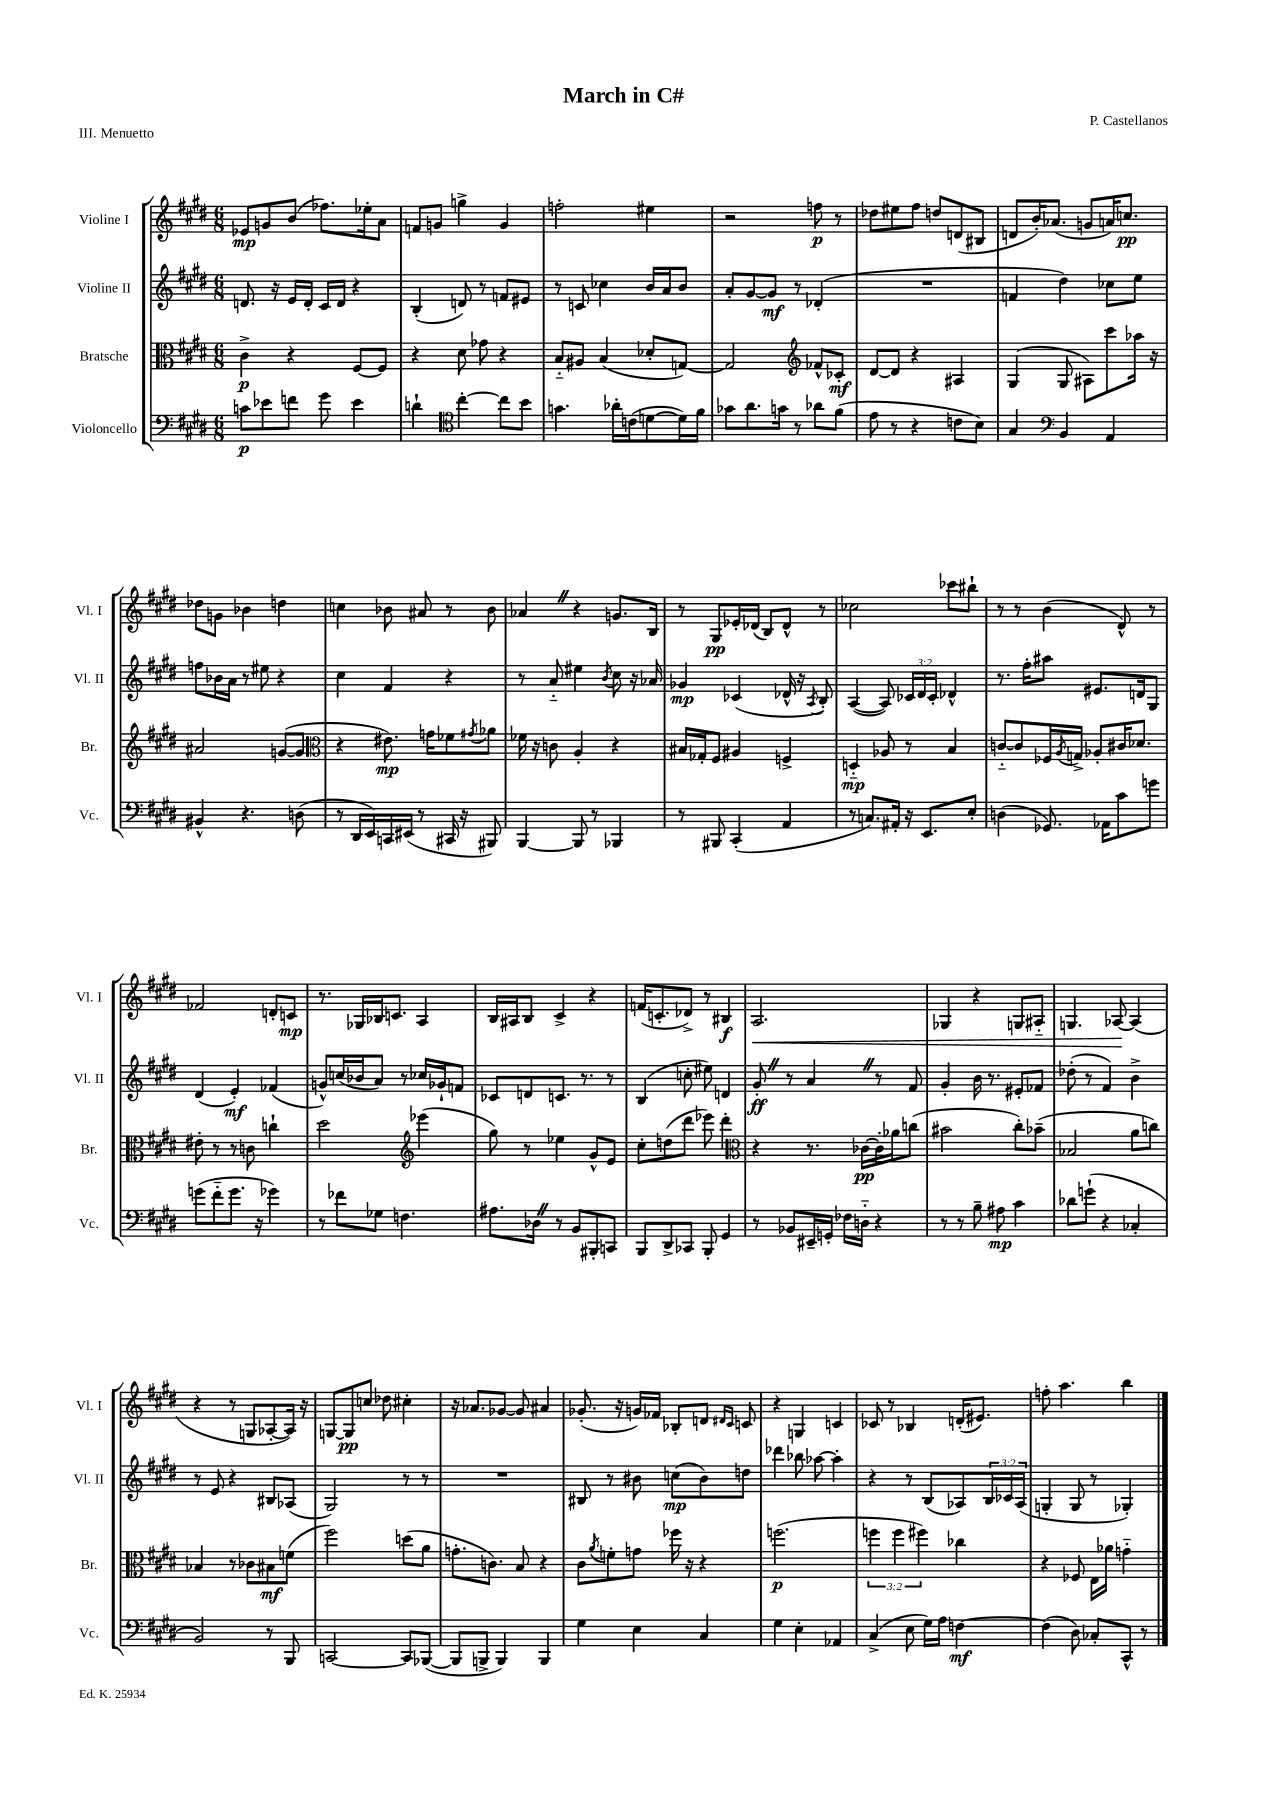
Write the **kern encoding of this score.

**kern	**dynam	**kern	**dynam	**kern	**dynam	**kern	**dynam
*part4	*part4	*part3	*part3	*part2	*part2	*part1	*part1
*staff4	*staff4	*staff3	*staff3	*staff2	*staff2	*staff1	*staff1
*I"Violoncello	*	*I"Bratsche	*	*I"Violine II	*	*I"Violine I	*
*I'Vc.	*	*I'Br.	*	*I'Vl. II	*	*I'Vl. I	*
*clefF4	*	*clefC3	*	*clefG2	*	*clefG2	*
*k[f#c#g#d#]	*	*k[f#c#g#d#]	*	*k[f#c#g#d#]	*	*k[f#c#g#d#]	*
*M6/8	*	*M6/8	*	*M6/8	*	*M6/8	*
=1	=1	=1	=1	=1	=1	=1	=1
8cn\L	p	4c#^\	p	8.dn/	.	8e-X/L	mp
8e-X\	.	.	.	.	.	8gn/	.
.	.	.	.	16r	.	.	.
8fn\J	.	4r	.	16e/LL	.	(8b/J	.
.	.	.	.	16d'/JJ	.	.	.
8g#\	.	.	.	16c#/LL	.	8.ff-X\L)	.
.	.	.	.	16d/JJ	.	.	.
4e-\	.	[8F#/L	.	4r	.	.	.
.	.	.	.	.	.	16ee-X'\k	.
.	.	8F#/J]	.	.	.	8a\J	.
=2	=2	=2	=2	=2	=2	=2	=2
4dn`\	.	4r	.	(4B'/	.	8fn/L	.
.	.	.	.	.	.	8gn/J	.
*clefC4	*	*	*	*	*	*	*
[4cc#'\	.	8d#\	.	8dn/)	.	4ggn^\	.
.	.	8g-X\	.	8r	.	.	.
8cc#\L]	.	4r	.	8fn/L	.	4g/	.
8b\J	.	.	.	8e#X/J	.	.	.
=3	=3	=3	=3	=3	=3	=3	=3
4.gn\	.	8B/L	.	8r	.	2ffn'\	.
.	.	8A#X/J	.	8cn/	.	.	.
.	.	(4B/	.	4cc-X\	.	.	.
16a-X'\LL	.	.	.	.	.	.	.
(16cn\J	.	.	.	.	.	.	.
[8dn\	.	8d-X'/L	.	16b/LL	.	4ee#X\	.
.	.	.	.	16a/J	.	.	.
16d\L])	.	[8Gn/J)	.	8b/J	.	.	.
16f#\JJ	.	.	.	.	.	.	.
=4	=4	=4	=4	=4	=4	=4	=4
8g-X\L	.	2G/]	.	8a'/L	.	2r	.
8.a\	.	.	.	[8g#/	.	.	.
.	.	.	.	8g#/J]	mf	.	.
16gn\Jk	.	.	.	.	.	.	.
8r	.	.	.	8r	.	.	.
*	*	*clefG2	*	*	*	*	*
8a-X\L	.	8f-X^^/L	.	(4d-X'/	.	8ffn\	p
(8f#\J	.	8c-X'/J	mf	.	.	8r	.
=5	=5	=5	=5	=5	=5	=5	=5
8e\	.	[8d#/L	.	2.r	.	8dd-X\L	.
8r	.	8d#/J]	.	.	.	8ee#X\	.
4r	.	4r	.	.	.	8ff#\J	.
.	.	.	.	.	.	8ddn/L	.
8cn\L	.	4A#X/	.	.	.	(8dn/	.
8B\J)	.	.	.	.	.	8B#X/J	.
=6	=6	=6	=6	=6	=6	=6	=6
4G#/	.	(4G#/	.	4fn/	.	8dn/L	.
.	.	.	.	.	.	16b'/K)	.
.	.	.	.	.	.	(8.a-X/J	.
*clefF4	*	*	*	*	*	*	*
4BB/	.	8G#/	.	4dd#\)	.	.	.
.	.	8A#X\L)	.	.	.	8gn/L	.
4AA/	.	8ccc#\	.	8cc-X\L	.	16an/K)	.
.	.	.	.	.	.	8.ccn/J	pp
.	.	16aa-X\Jk	.	8ee\J	.	.	.
.	.	16r	.	.	.	.	.
!!LO:LB:g=z
=7	=7	=7	=7	=7	=7	=7	=7
4BB#X^^/	.	2a#X/	.	8ffn\L	.	8dd-X\L	.
.	.	.	.	16b-X\L	.	8gn\J	.
.	.	.	.	16a\JJ	.	.	.
4.r	.	.	.	8r	.	4b-X\	.
.	.	.	.	8ee#X\	.	.	.
.	.	([8gn/L	.	4r	.	4ddn\	.
(8Dn\	.	8g/J]	.	.	.	.	.
=8	=8	=8	=8	=8	=8	=8	=8
*	*	*clefC3	*	*	*	*	*
8r	.	4r	.	4cc#\	.	4ccn\	.
16DD#/LL	.	.	.	.	.	.	.
16EE/)	.	.	.	.	.	.	.
16CCn/	.	8.e#X\)	mp	4f#/	.	8b-X\	.
(16EE#X/JJ	.	.	.	.	.	.	.
8r	.	.	.	.	.	8a#X/	.
.	.	16gn\KL	.	.	.	.	.
16CC#X/	.	8f-X\	.	4r	.	8r	.
16r	.	.	.	.	.	.	.
.	.	8qg#X/	.	.	.	.	.
8BBB#X/)	.	8a-X\J	.	.	.	8b-\	.
=9	=9	=9	=9	=9	=9	=9	=9
[4BBB/	.	16f-X\	.	8r	.	4a-XZ/	.
.	.	16r	.	.	.	.	.
.	.	8cn\	.	8a/	.	.	.
8BBB/]	.	4A'/	.	4ee#X\	.	4r	.
8r	.	.	.	.	.	.	.
.	.	.	.	8qb/	.	.	.
4BBB-X/	.	4r	.	8cc#\	.	8.gn/L	.
.	.	.	.	16r	.	.	.
.	.	.	.	16a-X/	.	16B/Jk	.
=10	=10	=10	=10	=10	=10	=10	=10
8r	.	16B#X/LL	.	4g-X/	mp	8r	.
.	.	16G-X'/J	.	.	.	.	.
8BBB#X/	.	8F#/J	.	.	.	8G#/L	pp
(4CC#'/	.	4A#X/	.	(4c-X/	.	16e-X'/L	.
.	.	.	.	.	.	(16d-X/JJ	.
.	.	.	.	.	.	8B/L)	.
4AA/	.	4Fn^/	.	16d-X^^/	.	8d-^^/J	.
.	.	.	.	16r	.	.	.
.	.	.	.	8qA/	.	.	.
.	.	.	.	8B'/)	.	8r	.
=11	=11	=11	=11	=11	=11	=11	=11
8r	.	4Dn/	mp	([4A/	.	2cc-X\	.
8.Cn/L)	.	.	.	.	.	.	.
.	.	8A-X/	.	8A/])	.	.	.
16AA#X'/Jk	.	.	.	.	.	.	.
16r	.	8r	.	24c-X/LL	.	.	.
.	.	.	.	24d#/	.	.	.
8.EE/L	.	.	.	.	.	.	.
.	.	.	.	24c-'/JJ	.	.	.
.	.	4B/	.	4d-X^^/	.	8ccc-X\L	.
8E'/J	.	.	.	.	.	8bb#X`\J	.
=12	=12	=12	=12	=12	=12	=12	=12
(4Dn\	.	[8cn/L	.	8.r	.	8r	.
.	.	8c/]	.	.	.	8r	.
.	.	.	.	16ff#'\KL	.	.	.
8.GG-X/)	.	16F-X/L	.	8aa#X\J	.	(4b\	.
.	.	8qA/	.	.	.	.	.
.	.	16Gn^/JJ	.	.	.	.	.
.	.	8A-X'/L	.	8.e#X/L	.	.	.
16AA-X\KL	.	.	.	.	.	.	.
8c#\	.	16c#X/K	.	.	.	8d#^^/)	.
.	.	8.d-X/J	.	16dn/k	.	.	.
8gn\J	.	.	.	8G#/J	.	8r	.
!!LO:LB:g=z
=13	=13	=13	=13	=13	=13	=13	=13
(8gn\L	.	8e#X'\	.	(4d#/	.	2f-X/	.
8f#\	.	8r	.	.	.	.	.
8.g\J	.	8r	.	4e'/)	mf	.	.
.	.	8cn\	.	.	.	.	.
16r	.	.	.	.	.	.	.
4g-X\)	.	4ccn`\	.	(4f-X/	.	8dn'/L	.
.	.	.	.	.	.	8cn/J	mp
=14	=14	=14	=14	=14	=14	=14	=14
8r	.	2dd#\	.	8gn^^/L)	.	8.r	.
8f-X\L	.	.	.	(16ccn/L	.	.	.
.	.	.	.	16b-X/J	.	16G-X/LL	.
8G-X\J	.	.	.	8a/J)	.	16B-X/J	.
.	.	.	.	.	.	8.cn/J	.
4.Fn\	.	.	.	8r	.	.	.
*	*	*clefG2	*	*	*	*	*
.	.	(4eee-X\	.	16cc-X/LL	.	4A/	.
.	.	.	.	16g-X`/J	.	.	.
.	.	.	.	8fn/J	.	.	.
=15	=15	=15	=15	=15	=15	=15	=15
8.A#X\L	.	8gg#\)	.	8c-X/L	.	16B/LL	.
.	.	.	.	.	.	16A#X/J	.
.	.	8r	.	8dn/	.	8B/J	.
16D-XZ\Jk	.	.	.	.	.	.	.
8r	.	4ee-X\	.	8.cn/J	.	4c#^/	.
8BB/L	.	.	.	.	.	.	.
.	.	.	.	8.r	.	.	.
8BBB#X'/	.	8g#^^/L	.	.	.	4r	.
8CCn/J	.	8e/J	.	8r	.	.	.
=16	=16	=16	=16	=16	=16	=16	=16
8BBB/L	.	8cc#'\L	.	(4B/	.	(16fn/KL	.
.	.	.	.	.	.	8.cn'/	.
8DD#^/	.	(8ddn\	.	.	.	.	.
8CC-X/J	.	8ddd#\J	.	8ccn'\	.	8d-X^/J)	.
8BBB'/	.	8eee-X\)	.	8ee#X\)	.	8r	.
4GG#/	.	4ddd#'\	.	4dn/	.	4B#X/	f
=17	=17	=17	=17	=17	=17	=17	=17
*	*	*clefC3	*	*	*	*	*
!	!	!	!	!	!	!	!LO:HP:b
8r	.	4r	.	8g#'Z/	ff	2.A/	<
8BB-X/L	.	.	.	8r	.	.	.
16EE#X~/L	.	8.r	.	4aZ/	.	.	.
16GGn'/JJ	.	.	.	.	.	.	.
16F-X\LL	.	.	.	.	.	.	.
16Dn\JJ	.	[16c-X\LL	pp	.	.	.	.
4r	.	16c-'\]	.	8r	.	.	.
.	.	16a-X\J	.	.	.	.	.
.	.	(8ccn\J	.	8f#/	.	.	.
=18	=18	=18	=18	=18	=18	=18	=18
8r	.	2b#X\	.	4g#'/	.	4G-X/	.
8r	.	.	.	.	.	.	.
8B~\	.	.	.	16b\	.	4r	.
.	.	.	.	8.r	.	.	.
8A#X\	mp	.	.	.	.	.	.
4c#\	.	8cc#'\L)	.	8e#X'/L	.	8Gn/L	.
.	.	(8b-X~\J	.	8f-X/J	.	8A#X/J	.
=19	=19	=19	=19	=19	=19	=19	=19
8d-X\L	.	2B-X/	.	(8dd-X'\	.	4.Gn/	.
(8gn`\J	.	.	.	8r	.	.	.
4r	.	.	.	4f#/)	.	.	.
.	.	.	.	.	.	[8A-X/	.
4C-X'/	.	8a\L	.	4b^\	.	(4A-/]	[
.	.	8ccn\J)	.	.	.	.	.
!!LO:LB:g=z
=20	=20	=20	=20	=20	=20	=20	=20
2BB/)	.	4B-X/	.	8r	.	4r	.
.	.	.	.	8e/	.	.	.
.	.	8r	.	4r	.	8r	.
.	.	8c-X\L	.	.	.	8Gn/L	.
8r	.	8B#X\	mf	8B#X/L	.	[8A-X'/	.
8BBB/	.	(8fn\J	.	(8A-X/J	.	16A-/Jk])	.
.	.	.	.	.	.	16r	.
=21	=21	=21	=21	=21	=21	=21	=21
[2CCn/	.	2ff#\)	.	2G#/)	.	[8Gn/L	.
.	.	.	.	.	.	8G/]	pp
.	.	.	.	.	.	8ccn/J	.
.	.	.	.	.	.	8dd-X\	.
8CC/L]	.	(8ddn\L	.	8r	.	4cc#X'\	.
([8BBB-X/J	.	8a\J	.	8r	.	.	.
=22	=22	=22	=22	=22	=22	=22	=22
8BBB-/L]	.	8.gn'\L	.	2.r	.	16r	.
.	.	.	.	.	.	8.a-X/L	.
8BBBn^/J	.	.	.	.	.	.	.
.	.	8.cn\J)	.	.	.	.	.
4BBB/)	.	.	.	.	.	[8g-X/J	.
.	.	8B/	.	.	.	8g-/]	.
4BBB/	.	4r	.	.	.	4a#X/	.
=23	=23	=23	=23	=23	=23	=23	=23
4G#\	.	8c#\L	.	8B#X/	.	(8.g-X'/	.
.	.	8qa/	.	.	.	.	.
.	.	8fn'\	.	8r	.	.	.
.	.	.	.	.	.	16r	.
4E\	.	8gn\J	.	8b#X\	.	16gn/LL)	.
.	.	.	.	.	.	16f-X/JJ	.
.	.	16ff-X\	.	(8ccn\L	mp	8B-X'/L	.
.	.	16r	.	.	.	.	.
4C#/	.	4r	.	8b#\)	.	8dn/J	.
.	.	.	.	.	.	16qqd#X/LL	.
.	.	.	.	.	.	16qqc#/JJ	.
.	.	.	.	8ddn\J	.	8cn/	.
=24	=24	=24	=24	=24	=24	=24	=24
4G#\	.	(2.ffn\	p	4ddd-X\	.	4r	.
4E'\	.	.	.	8bb-X\	.	4Gn/	.
.	.	.	.	[8aa-X\	.	.	.
4AA-X/	.	.	.	4aa-'\]	.	4cn/	.
=25	=25	=25	=25	=25	=25	=25	=25
(4C#^/	.	6ffn\	.	4r	.	8c-X/	.
.	.	.	.	.	.	8r	.
.	.	6ff\	.	.	.	.	.
8E\	.	.	.	8r	.	4B-X/	.
.	.	6ff#X\)	.	.	.	.	.
16G#\LL)	.	.	.	(8B/L	.	.	.
16A\JJ	.	.	.	.	.	.	.
[4Fn\	mf	4cc-X\	.	8A-X/)	.	(16dn'/KL	.
.	.	.	.	.	.	8.e#X/J)	.
.	.	.	.	24B/L	.	.	.
.	.	.	.	24c-X/	.	.	.
.	.	.	.	(24A-/JJ	.	.	.
=26	=26	=26	=26	=26	=26	=26	=26
(4F\]	.	4r	.	4Gn'/	.	8ffn'\	.
.	.	.	.	.	.	4.aa\	.
8D#\)	.	8F-X/	.	8G/	.	.	.
8C-X'/L	.	16E\LL	.	8r	.	.	.
.	.	16a-X\JJ	.	.	.	.	.
8CC#^^/J	.	4gn\	.	4G-X'/)	.	4bb\	.
8r	.	.	.	.	.	.	.
==	==	==	==	==	==	==	==
*-	*-	*-	*-	*-	*-	*-	*-
